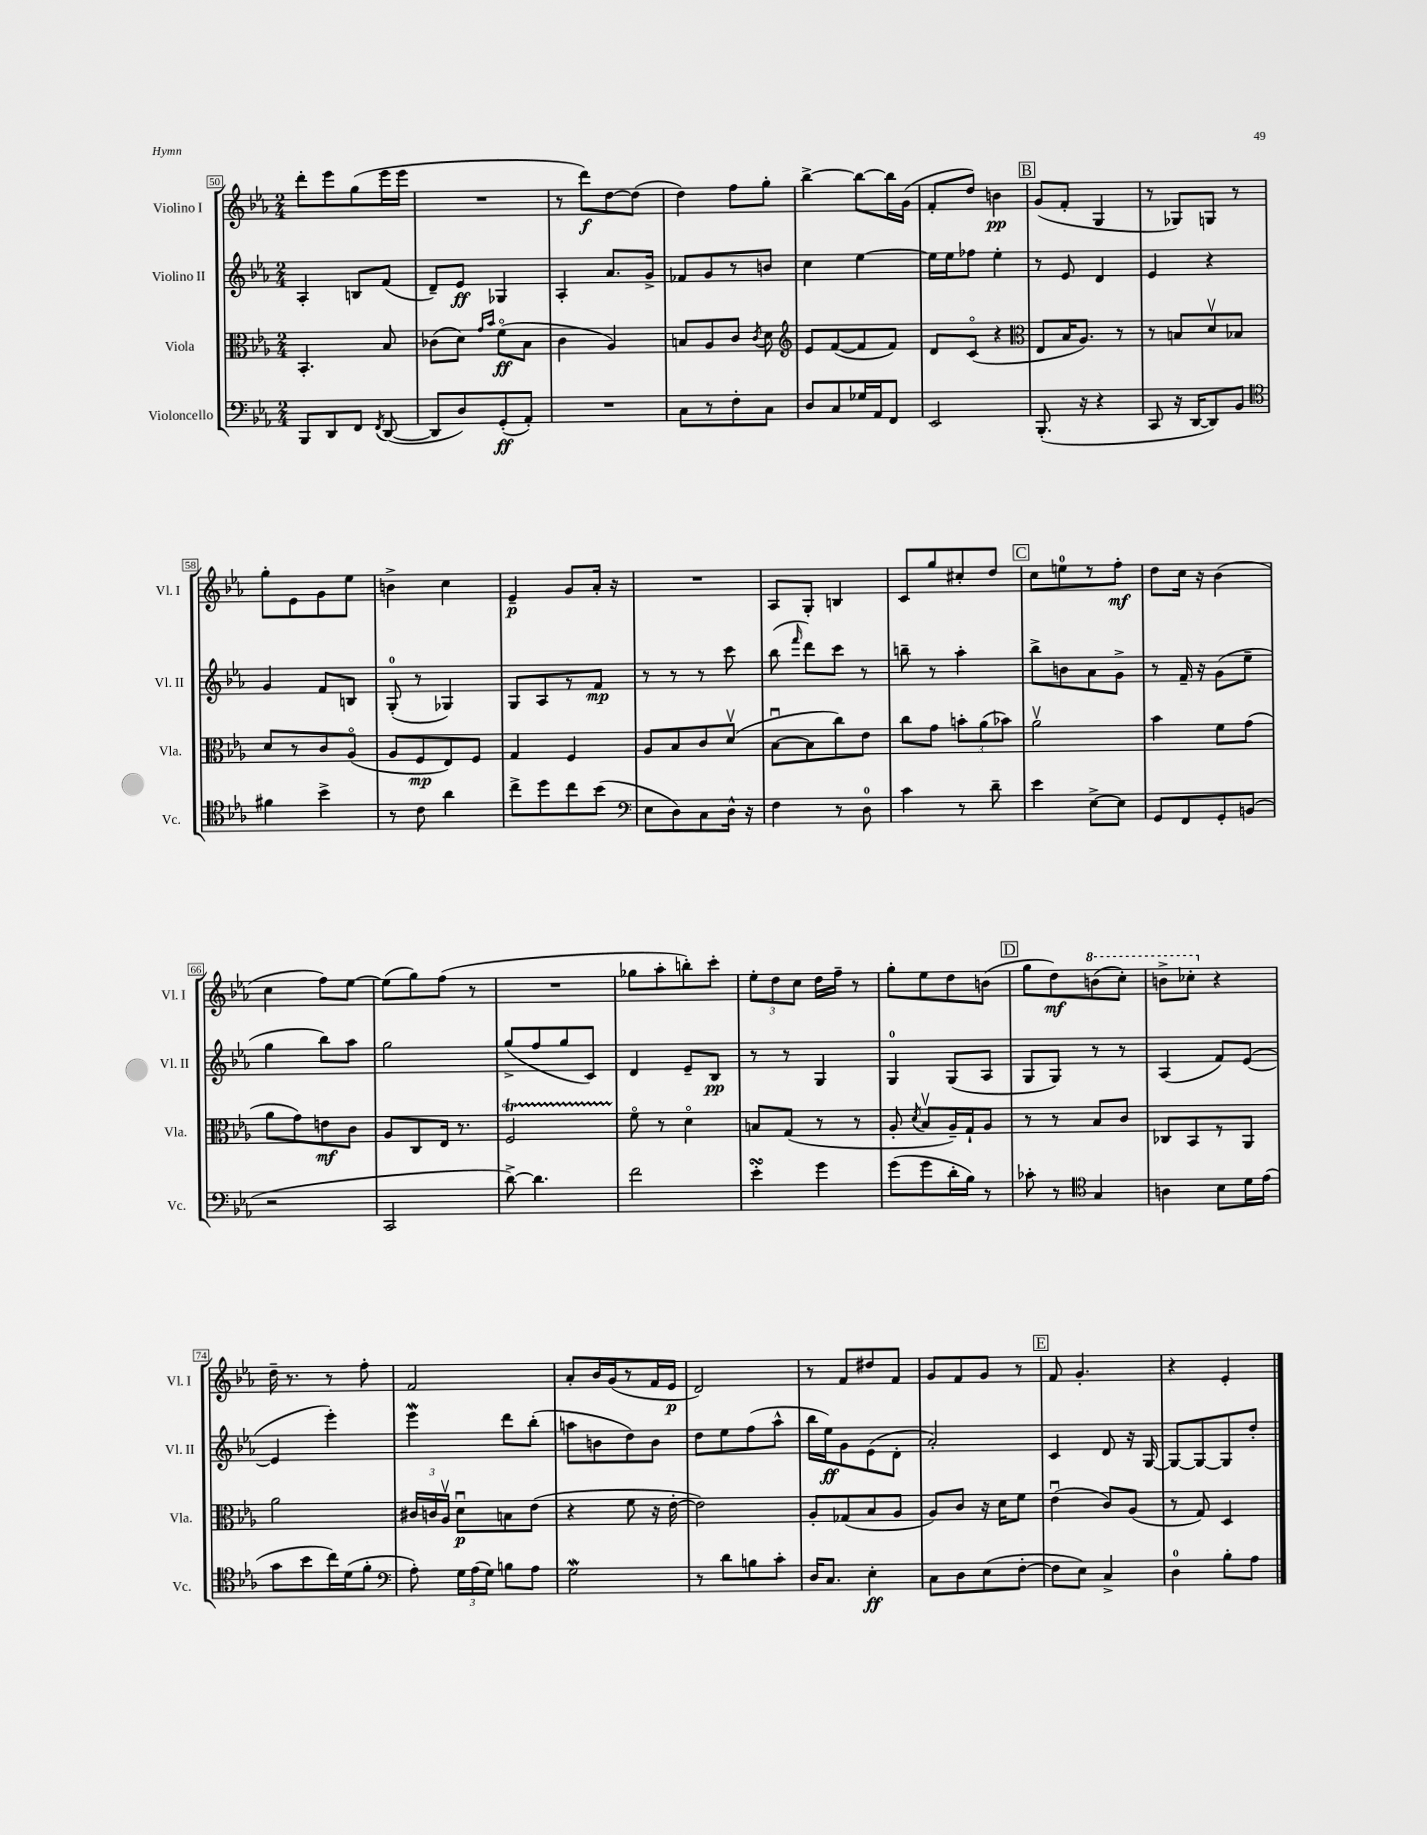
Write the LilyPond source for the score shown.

<<
\new StaffGroup <<
\new Staff = "s0" \with { instrumentName = "Violino I" shortInstrumentName = "Vl. I" } {
    \clef treble \key ees \major \numericTimeSignature \time 2/4
    \autoBeamOff d'''8[-. ees'''8 g''8( ees'''16 ees'''16] |
    R2 |
    r8 d'''8[\f) d''8~ d''8]( |
    d''4) f''8[ g''8]-. |
    bes''4~-> bes''8[~ bes''16 g'16]( |
    f'8[-. d''8]) b'4\pp |
    \mark \markup { \box "B" } g'8[( f'8]-. g4 |
    r8 ges8[) g8] r8 |
    g''8[-. ees'8 g'8 ees''8] |
    b'4-> c''4 |
    ees'4--\p g'8[ aes'16]-. r16 |
    R2 |
    aes8[ g8]-. b4 |
    c'8[ g''8 cis''8-. d''8] |
    \mark \markup { \box "C" } c''8[ e''8-0 r8 f''8]-.\mf |
    d''8[ c''16] r16 bes'4( |
    c''4 f''8[) ees''8]~ |
    ees''8[( g''8) f''8]( r8 |
    R2 |
    ges''8[ aes''8-. b''8-.) c'''8]-. |
    \tuplet 3/2 { ees''8[-. d''8 c''8] } d''16[ f''16]-- r8 |
    g''8[-. ees''8 d''8 b'8]( |
    \mark \markup { \box "D" } g''8[ d''8\mf) \ottava #1 b''8( c'''8]-.) |
    b''8[-> ces'''8]-. \ottava #0 r4 |
    d''16-- r8. r8 f''8-. |
    f'2 |
    aes'8[-. bes'16 g'16( r8 f'16 ees'16]\p |
    d'2) |
    r8 f'8[ dis''8 f'8] |
    g'8[ f'8 g'8] r8 |
    \mark \markup { \box "E" } f'8 g'4.-. |
    r4 ees'4-. \bar "|." |
}
\new Staff = "s1" \with { instrumentName = "Violino II" shortInstrumentName = "Vl. II" } {
    \clef treble \key ees \major \numericTimeSignature \time 2/4
    \autoBeamOff aes4-. b8[ f'8]( |
    d'8[--) ees'8]\ff ges4 |
    aes4-. aes'8.[ g'16]-> |
    fes'8[ g'8 r8 b'8] |
    c''4 ees''4~ |
    ees''16[ ees''16 fes''8] ees''4-. |
    \mark \markup { \box "B" } r8 ees'8 d'4 |
    ees'4 r4 |
    g'4 f'8[ b8] |
    g8-0-.( r8 ges4) |
    g8[ aes8 r8 f'8]\mp |
    r8 r8 r8 c'''8 |
    bes''8( \grace { f'''16 } d'''8[) c'''8] r8 |
    b''8-- r8 aes''4-. |
    \mark \markup { \box "C" } bes''8[-> b'8 aes'8 g'8]-> |
    r8 f'16-- r16 g'8[( ees''8]-- |
    g''4 bes''8[) aes''8] |
    g''2 |
    g''8[->( f''8 g''8 c'8]) |
    d'4 ees'8[-- bes8]\pp |
    r8 r8 g4 |
    g4-0 g8[( aes8] |
    \mark \markup { \box "D" } g8[ g8]) r8 r8 |
    aes4( f'8[) ees'8]~( |
    ees'4 ees'''4-.) |
    ees'''4\mordent d'''8[ bes''8]-.( |
    a''8[ b'8 d''8) b'8] |
    d''8[ ees''8 f''8( aes''8]-^ |
    bes''16[ ees''16\ff) g'8 ees'8( d'8]-. |
    aes'2-.) |
    \mark \markup { \box "E" } c'4 d'8 r16 g16~ |
    g8[~ g8~ g8 d''8]-. \bar "|." |
}
\new Staff = "s2" \with { instrumentName = "Viola" shortInstrumentName = "Vla." } {
    \clef alto \key ees \major \numericTimeSignature \time 2/4
    \autoBeamOff bes,4.-. bes8 |
    ces'8[( d'8]) \grace { g'16[ bes'16] } f'8[\flageolet\ff( bes8] |
    c'4 aes4) |
    b8[ aes8 c'8] \acciaccatura { c'8 } d'8 |
    \clef treble ees'8[ f'8~( f'8 f'8]) |
    d'8[ c'8]\flageolet( r4 |
    \mark \markup { \box "B" } \clef alto ees8[ bes16 aes8.]) r8 |
    r8 b8[ d'8\upbow bes8] |
    d'8[ r8 c'8 aes8]\flageolet( |
    aes8[ f8\mp ees8) f8] |
    g4 f4 |
    aes8[ bes8 c'8 d'8]\upbow( |
    bes8[~\downbow bes8 c''8) ees'8] |
    c''8[ g'8] \tuplet 3/2 { b'8[-. aes'8( bes'8]) } |
    \mark \markup { \box "C" } aes'2\upbow |
    bes'4 f'8[ g'8]( |
    aes'8[ g'8) e'8\mf c'8] |
    aes8[ c8 ees16] r8. |
    f2\startTrillSpan |
    f'8\flageolet\stopTrillSpan r8 d'4\flageolet |
    b8[ g8]( r8 r8 |
    aes8-. \acciaccatura { d'8 } bes8[\upbow aes16--) g16-! aes8] |
    \mark \markup { \box "D" } r8 r8 bes8[ c'8] |
    ces8[ bes,8 r8 aes,8] |
    aes'2 |
    \tuplet 3/2 { cis'16[ c'16 aes16]\upbow } d'8[\downbow\p b8 ees'8]( |
    r4 f'8 r16 ees'16~-. |
    ees'2) |
    aes8[-. ges8( bes8 aes8] |
    aes8[) c'8] r16 d'16[ f'8] |
    \mark \markup { \box "E" } ees'4\downbow( c'8[) aes8]( |
    r8 g8) d4 \bar "|." |
}
\new Staff = "s3" \with { instrumentName = "Violoncello" shortInstrumentName = "Vc." } {
    \clef bass \key ees \major \numericTimeSignature \time 2/4
    \autoBeamOff bes,,8[ d,8 f,8] \acciaccatura { f,8 } d,8~( |
    d,8[ d8) g,8-.\ff( aes,8]-.) |
    R2 |
    c8[ r8 f8-. c8] |
    d8[ c8 ges16 aes,16 f,8] |
    ees,2 |
    \mark \markup { \box "B" } bes,,8.-.( r16 r4 |
    c,8 r16 d,16[~ d,8) bes,8] |
    \clef tenor fis'4 bes'4-> |
    r8 c'8 aes'4 |
    c''8[-> d''8 c''8 bes'8]( |
    \clef bass ees8[ d8) c8 d16]-^ r16 |
    f4 r8 d8-0 |
    c'4 r8 d'8-- |
    \mark \markup { \box "C" } ees'4 ees8[~-> ees8] |
    g,8[ f,8 g,8-. b,8]( |
    r2 |
    c,2 |
    d'8~->) d'4. |
    f'2 |
    ees'4-.\turn g'4 |
    g'8[( g'8 d'16-. bes16]) r8 |
    \mark \markup { \box "D" } ces'8-. r8 \clef tenor g4 |
    a4 bes8[ d'16 ees'16]( |
    g'8[ bes'8 c''16) d'16( f'8]-. |
    \clef bass aes8-.) \tuplet 3/2 { g16[ aes16( g16]) } b8[ aes8] |
    g2\mordent |
    r8 d'8[ b8 c'8]-. |
    d16[ c8.] ees4-.\ff |
    c8[ d8 ees8( f8]~-. |
    \mark \markup { \box "E" } f8[ ees8]) c4-> |
    d4-0 bes8[-. aes8] \bar "|." |
}
>>
>>
\layout { \context { \Score currentBarNumber = #50 \override BarNumber.stencil = #(make-stencil-boxer 0.1 0.3 ly:text-interface::print) } }
